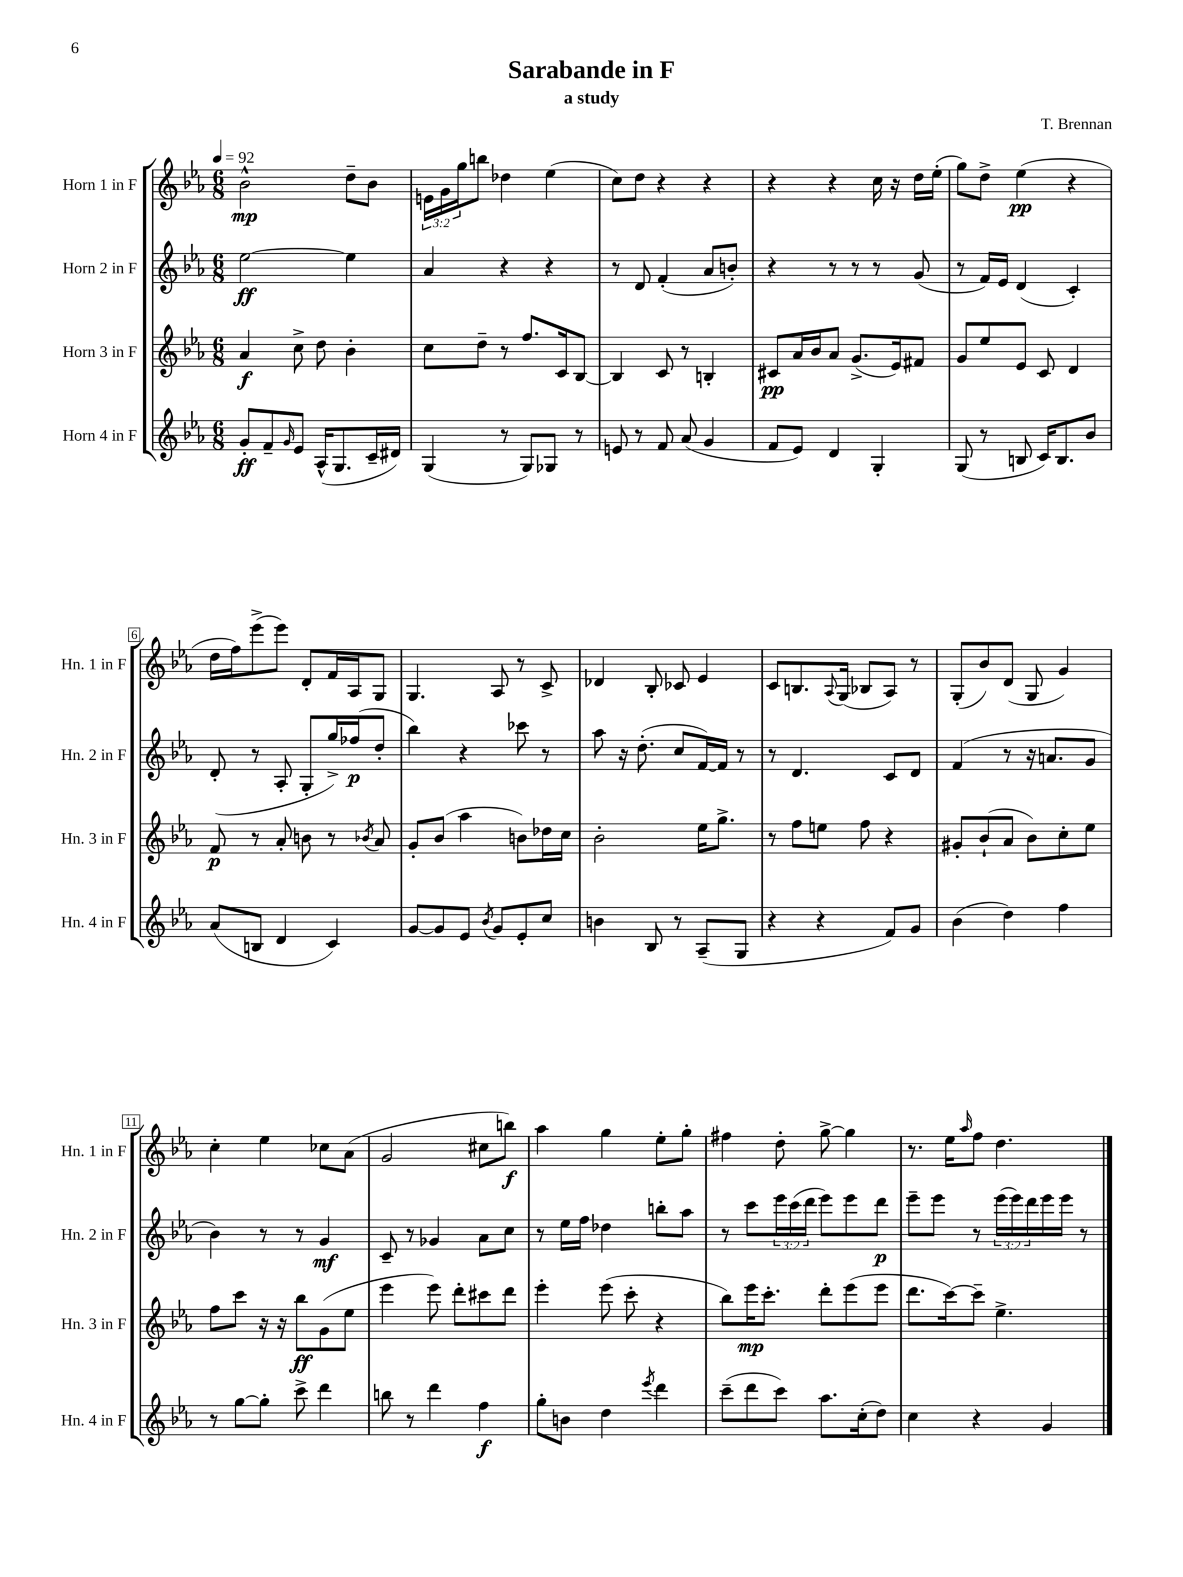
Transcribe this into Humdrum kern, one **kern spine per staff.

**kern	**kern	**kern	**kern
*staff4	*staff3	*staff2	*staff1
*clefG2	*clefG2	*clefG2	*clefG2
*k[b-e-a-]	*k[b-e-a-]	*k[b-e-a-]	*k[b-e-a-]
*M6/8	*M6/8	*M6/8	*M6/8
*MM92	*MM92	*MM92	*MM92
8g'/L	4a-/	[2ee-\	2b-^^\
8f~/	.	.	.
16qqg/	.	.	.
8e-/J	8cc^\	.	.
(16A-^^/LK	8dd\	.	.
8.G/	.	.	.
.	4b-'\	4ee-\]	8dd~\L
16c~/L	.	.	8b-\J
16d#/JJ)	.	.	.
=	=	=	=
(4G/	8cc\L	4a-/	24e\LL
.	.	.	24g\
.	.	.	24gg\J
.	8dd~\J	.	8bb\J
8r	8r	4r	4dd-\
8G/L)	8.ff/L	.	.
8G-/J	.	4r	(4ee-\
.	16c/k	.	.
8r	[8B-/J	.	.
=	=	=	=
8e/	4B-/]	8r	8cc\L)
8r	.	8d/	8dd\J
8f/	8c/	(4f'/	4r
(8a-/	8r	.	.
4g/	4B'/	8a-/L	4r
.	.	8b'/J)	.
=	=	=	=
8f/L	8c#/L	4r	4r
8e-/J)	16a-/L	.	.
.	16b-/J	.	.
4d/	8a-/J	8r	4r
.	(8.g^/L	8r	.
4G'/	.	8r	16cc\
.	16e-/k)	.	16r
.	8f#/J	(8g/	16dd\LL
.	.	.	(16ee-'\JJ
=	=	=	=
(8G/	8g/L	8r	8gg\L)
8r	8ee-/	16f/LL)	8dd^\J
.	.	16e-/JJ	.
8B/	8e-/J	(4d/	(4ee-\
16c/LK)	8c/	.	.
8.B/	.	.	.
.	4d/	4c'/)	4r
8b-/J	.	.	.
=	=	=	=
(8a-/L	8f/	(8d'/	16dd\LL
.	.	.	16ff\J)
8B/J	8r	8r	(8eee-^\
4d/	8a-'/	8A-'/	8eee-\J)
.	8b\	8G'/L	8d'/L
4c/)	8r	16gg^/L)	16f/L
.	.	(16ff-/J	16A-/J
.	8qb-/	.	.
.	8a-/	8dd'/J	8G/J
=	=	=	=
[8g/L	8g'/L	4bb-\)	4.G/
8g/]	(8b-/J	.	.
8e-/J	4aa-\	4r	.
8qb-/	.	.	.
8g/L	.	.	8A-/
8e-'/	8b\L)	8ccc-\	8r
8cc/J	16dd-\L	8r	8c^/
.	16cc\JJ	.	.
=	=	=	=
4b\	2b-'\	8aa-\	4d-/
.	.	16r	.
.	.	(8.dd'\	.
8B-/	.	.	8B-'/
8r	.	8cc/L	8c-/
(8A-~/L	16ee-\LK	[16f/L)	4e-/
.	8.gg^\J	16f/]JJ	.
8G/J	.	8r	.
=	=	=	=
4r	8r	8r	8c/L
.	8ff\L	4.d/	8.B/
4r	8ee\J	.	.
.	.	.	8qqA-/
.	.	.	(16G/Jk
.	8ff\	.	8B-/L
8f/L)	4r	8c/L	8A-/J)
8g/J	.	8d/J	8r
=	=	=	=
(4b-\	8g#'/L	(4f/	(8G'/L
.	(8b-`/	.	8b-/)
4dd\)	8a-/J	8r	(8d/J
.	8b-\L)	16r	8G/
.	.	8.a/L	.
4ff\	8cc'\	.	4g/)
.	8ee-\J	8g/J	.
=	=	=	=
8r	8ff\L	4b-\)	4cc'\
[8gg\L	8ccc\J	.	.
8gg'\]J	16r	8r	4ee-\
.	16r	.	.
8ccc^\	8bb-\L	8r	.
4ddd\	(8g\	4g/	8cc-\L
.	8ee-\J	.	(8a-\J
=	=	=	=
8bb\	4eee-\	8c~/	2g/
8r	.	8r	.
4ddd\	8eee-\)	4g-/	.
.	8ddd'\L	.	.
4ff\	8ccc#\	8a-\L	8cc#\L
.	8ddd\J	8cc\J	8bb\J)
=	=	=	=
8gg'\L	4eee-'\	8r	4aa-\
8b\J	.	16ee-\LL	.
.	.	16ff\JJ	.
4dd\	(8eee-\	4dd-\	4gg\
.	8ccc'\	.	.
8qeee-/	.	.	.
4ddd\	4r	8bb'\L	8ee-'\L
.	.	8aa-\J	8gg'\J
=	=	=	=
(8ccc~\L	8bb-\L)	8r	4ff#\
8ddd\	16eee-\K	8ccc\L	.
.	8.ccc'\J	.	.
8ccc\J)	.	24eee-\L	8dd'\
.	.	(24ccc\	.
.	.	24ddd\JJ	.
8.aa-\L	8ddd'\L	8eee-\L)	[8gg^\
.	(8eee-\	8eee-\	4gg\]
(16cc'\k	.	.	.
8dd\J)	8eee-\J	8ddd\J	.
=	=	=	=
4cc\	8.ddd\L	8eee-~\L	8.r
.	.	8eee-\J	.
.	[16ccc\k)	.	16ee-\LK
.	.	.	16qqaa-/
4r	8ccc~\]J	8r	8ff\J
.	4.ee-^\	(24eee-\LL	4.dd\
.	.	24eee-\)	.
.	.	24ddd\	.
4g/	.	16eee-\	.
.	.	16eee-\JJ	.
.	.	8r	.
==	==	==	==
*-	*-	*-	*-
